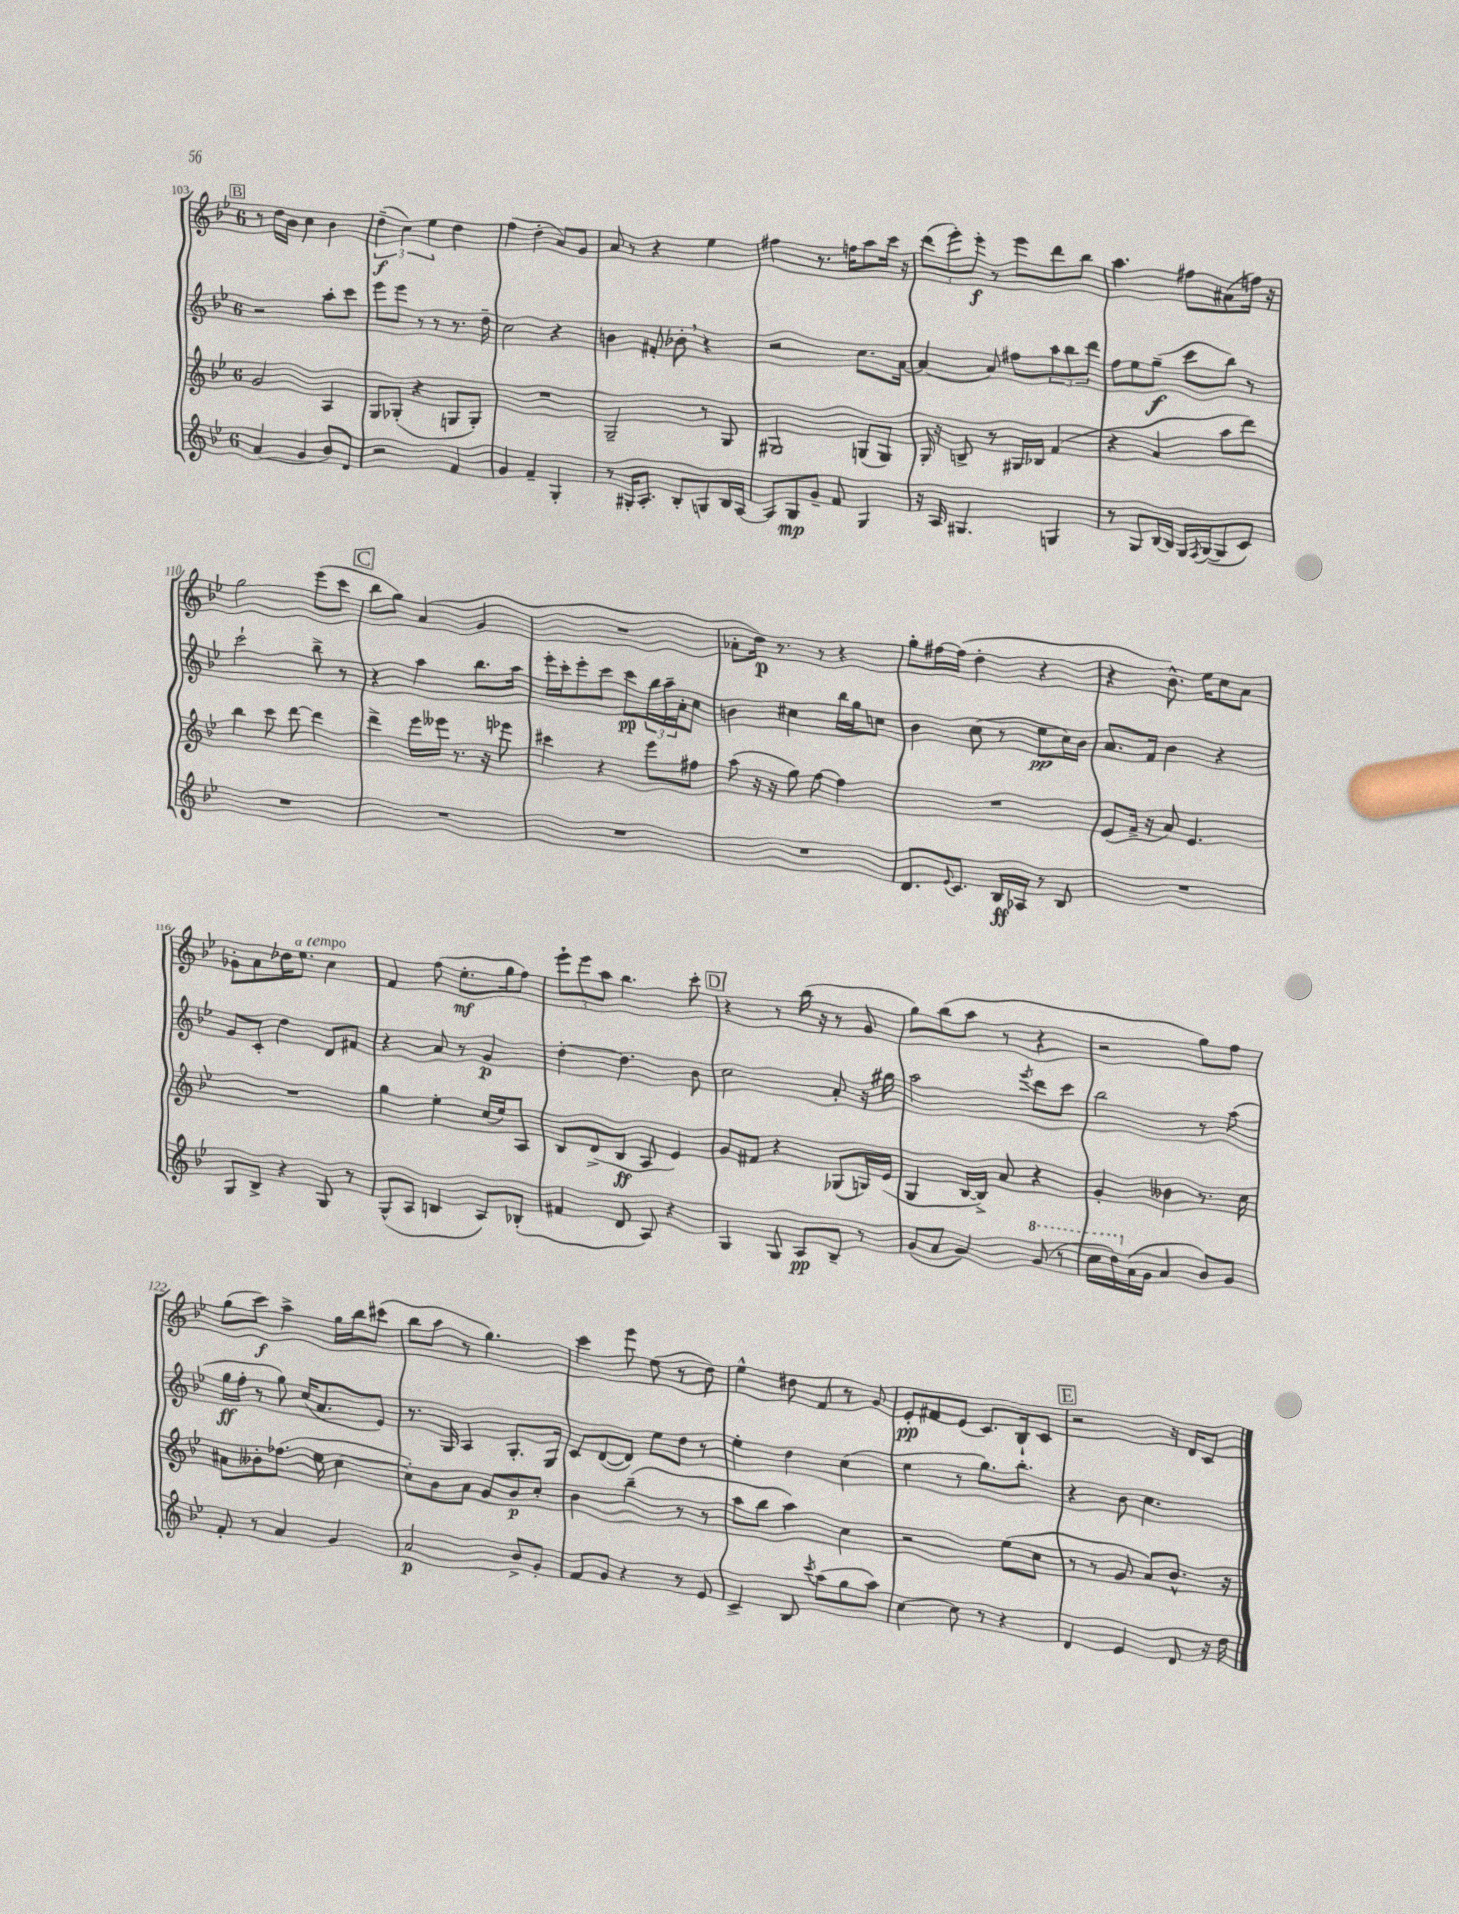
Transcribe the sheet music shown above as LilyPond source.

<<
\new StaffGroup <<
\new Staff = "s0" {
    \clef treble \key bes \major \once \override Staff.TimeSignature.style = #'single-digit \time 6/8
    \mark \markup { \box "B" } r8 d''16 bes'16 c''4 bes'4 |
    \tuplet 3/2 { d''4--\f( c''4) ees''4 } d''4 |
    f''4( d''4-. a'8) g'8 |
    a'8 r8 r4 ees''4 |
    fis''4 r8. f''16 a''8 c'''16 r16 |
    \tuplet 3/2 { d'''8( ees'''8-.) ees'''8-.\f } r8 ees'''8 d'''8 bes''8 |
    a''4. fis''8 ais'8( f''16) r16 |
    g''2 ees'''8( c'''8 |
    \mark \markup { \box "C" } bes''8 g''8) a'4( g'4 |
    R2. |
    aes'8-. d''16\p) r8. r8 r4 |
    g''8-. fis''16~ fis''16( d''4-. r4 |
    r4 bes'8.-^) ees''16 c''8 a'8 |
    ges'8-. a'8 des''16 ees''8.^\markup { \italic "a tempo" } c''4 |
    f'4 f''8( ees''8.-.\mf g''16 f''8) |
    \tuplet 3/2 { ees'''8-! ees'''8 a''8 } bes''4. c'''8-. |
    \mark \markup { \box "D" } r4 r8 bes''16( r16 r8 g'8 |
    g''8) bes''8( a''8 r8 r4 |
    r2 g''8) f''8 |
    g''8( c'''8\f) a''4-> g''16 bes''16 cis'''8( |
    bes''8 a''8 r8 g''4.) |
    c'''4 ees'''8 ees''8( r8 d''8) |
    ees''4-^ dis''8 f'8 r8 g'8 |
    ees'8-.\pp fis'8 ees'8( c'8.) bes16-! c'8 |
    \mark \markup { \box "E" } r2 r16 d'16 c'8 \bar "|." |
}
\new Staff = "s1" {
    \clef treble \key bes \major \once \override Staff.TimeSignature.style = #'single-digit \time 6/8
    \mark \markup { \box "B" } r2 a''8-. c'''8 |
    ees'''8 ees'''8 r8 r8 r8. d''16-- |
    c''2 r4 |
    b'4 fis'8-. bes'8-. \breathe r4 |
    r2 c''8. a'16~ |
    a'4~ a'8 fis''8 \tuplet 3/2 { a''8 bes''8 d'''8 } |
    f''8 ees''8 g''8--\f( c'''8 bes''8) r8 |
    c'''2-! bes''8-> r8 |
    \mark \markup { \box "C" } r4 a''4 bes''8. a''16 |
    ees'''16-. c'''16-. ees'''8-. c'''8 c'''8\pp \tuplet 3/2 { bes''16 a''16-- a'16-. } c''8 |
    b'4 cis''4 bes''16 g''16 c''8 |
    bes'4 c''8( r8 ees''8\pp c''16) bes'16 |
    a'8. f'16 bes'4 r4 |
    g'8 c'8-. d''4 d'8 fis'8 |
    r4 a'8 r8 g'4\p |
    d''4~-. d''4. bes'8 |
    \mark \markup { \box "D" } c''2 a'8-. r16 gis''16 |
    a''2 \acciaccatura { ees'''8 } d'''8 c'''8 |
    bes''2 r8 a''8( |
    g''16\ff f''16-. r8 g''8) c''16( a'8. ees'8) |
    r8. g16 a4 g8.-. g16 |
    c'8 d'8~( d'8) ees''8 d''8 r8 |
    ees''4-. d''4 c''4( |
    ees''4 r8 g''8.) bes''8.-. |
    \mark \markup { \box "E" } r4 bes'8 c''4. \bar "|." |
}
\new Staff = "s2" {
    \clef treble \key bes \major \once \override Staff.TimeSignature.style = #'single-digit \time 6/8
    \mark \markup { \box "B" } g'2 a4 |
    g8 ges8-.( r4 g8 g8-.) |
    R2. |
    g2-- r8 g8 |
    gis2 g8( g8) |
    g16-. r16 b8-> r8 gis16 bes16 f'4( |
    r4 a'4 a''8 d'''8) |
    bes''4 c'''8 d'''8~ d'''4 |
    \mark \markup { \box "C" } d'''4-> ees'''16 eeses'''16 r8. r16 ees'''8 |
    cis'''4 r4 ees'''8 fis''8 |
    a''8( r16 r16 g''8) f''8~ f''4 |
    R2. |
    ees'8( f'16-> r16 a'8) ees'4. |
    R2. |
    g''4 ees''4-. c''16( ees''16) a8 |
    bes8 d'8->( bes8\ff a8 ees'4) |
    \mark \markup { \box "D" } g'8 fis'8 r4 ges8( g16) ees'16( |
    g4 bes16~ bes16->) a'8 r4 |
    g'4-. beses'4 r8. c''16 |
    ais'8 beses'8-. fes''8.( ees''16 c''4~ |
    c''8-.) bes'8 a'8 g'8 bes'8\p c''8-. |
    bes'4 bes''4--( r8 r8 |
    a''8 bes''8 a''4) c''4 |
    r2 ees''8( c''8 |
    \mark \markup { \box "E" } r8 r8 g'8 a'8) bes'8.-^ r16 \bar "|." |
}
\new Staff = "s3" {
    \clef treble \key bes \major \once \override Staff.TimeSignature.style = #'single-digit \time 6/8
    \mark \markup { \box "B" } a'4( g'4 bes'8) d'8 |
    r2 f'4 |
    g'4 f'4-- g4-. |
    r8 gis16-. a8.-. bes8-. g8 bes16 a16~ |
    a8 g8\mp g'8-- f'8 g4 |
    r16 a16 gis4. g4 |
    r8 g8 bes16~ bes16 g16 \acciaccatura { f8 } g16~( g8 c'8) |
    R2. |
    \mark \markup { \box "C" } R2. |
    R2. |
    R2. |
    d'8. \appoggiatura { ees'8 } c'8. bes16\ff aes16 r8 bes8 |
    R2. |
    g8 bes8-> r4 g8 r8 |
    g8-^( a8 b4 a8) bes8-.( |
    fis'4 d'8 a8) r4 |
    \mark \markup { \box "D" } g4 g8 a8\pp bes8-- r8 |
    g'8( a'8 g'4) \ottava #1 g''8( r8 |
    c'''16 d'''16) \ottava #0 a'16( g'16 a'4 bes'8) g'8 |
    f'8-. r8 a'4 g'4 |
    a'2\p bes'8-> g'8-. |
    f'8 g'8 r4 r8 ees'8 |
    c'4-> bes8 \acciaccatura { c'''8 } a''8( g''8 a''8) |
    c''4~ c''8 r8 r4 |
    \mark \markup { \box "E" } d'4 ees'4 d'8 r16 d''16 \bar "|." |
}
>>
>>
\layout { \context { \Score currentBarNumber = #103 } }
